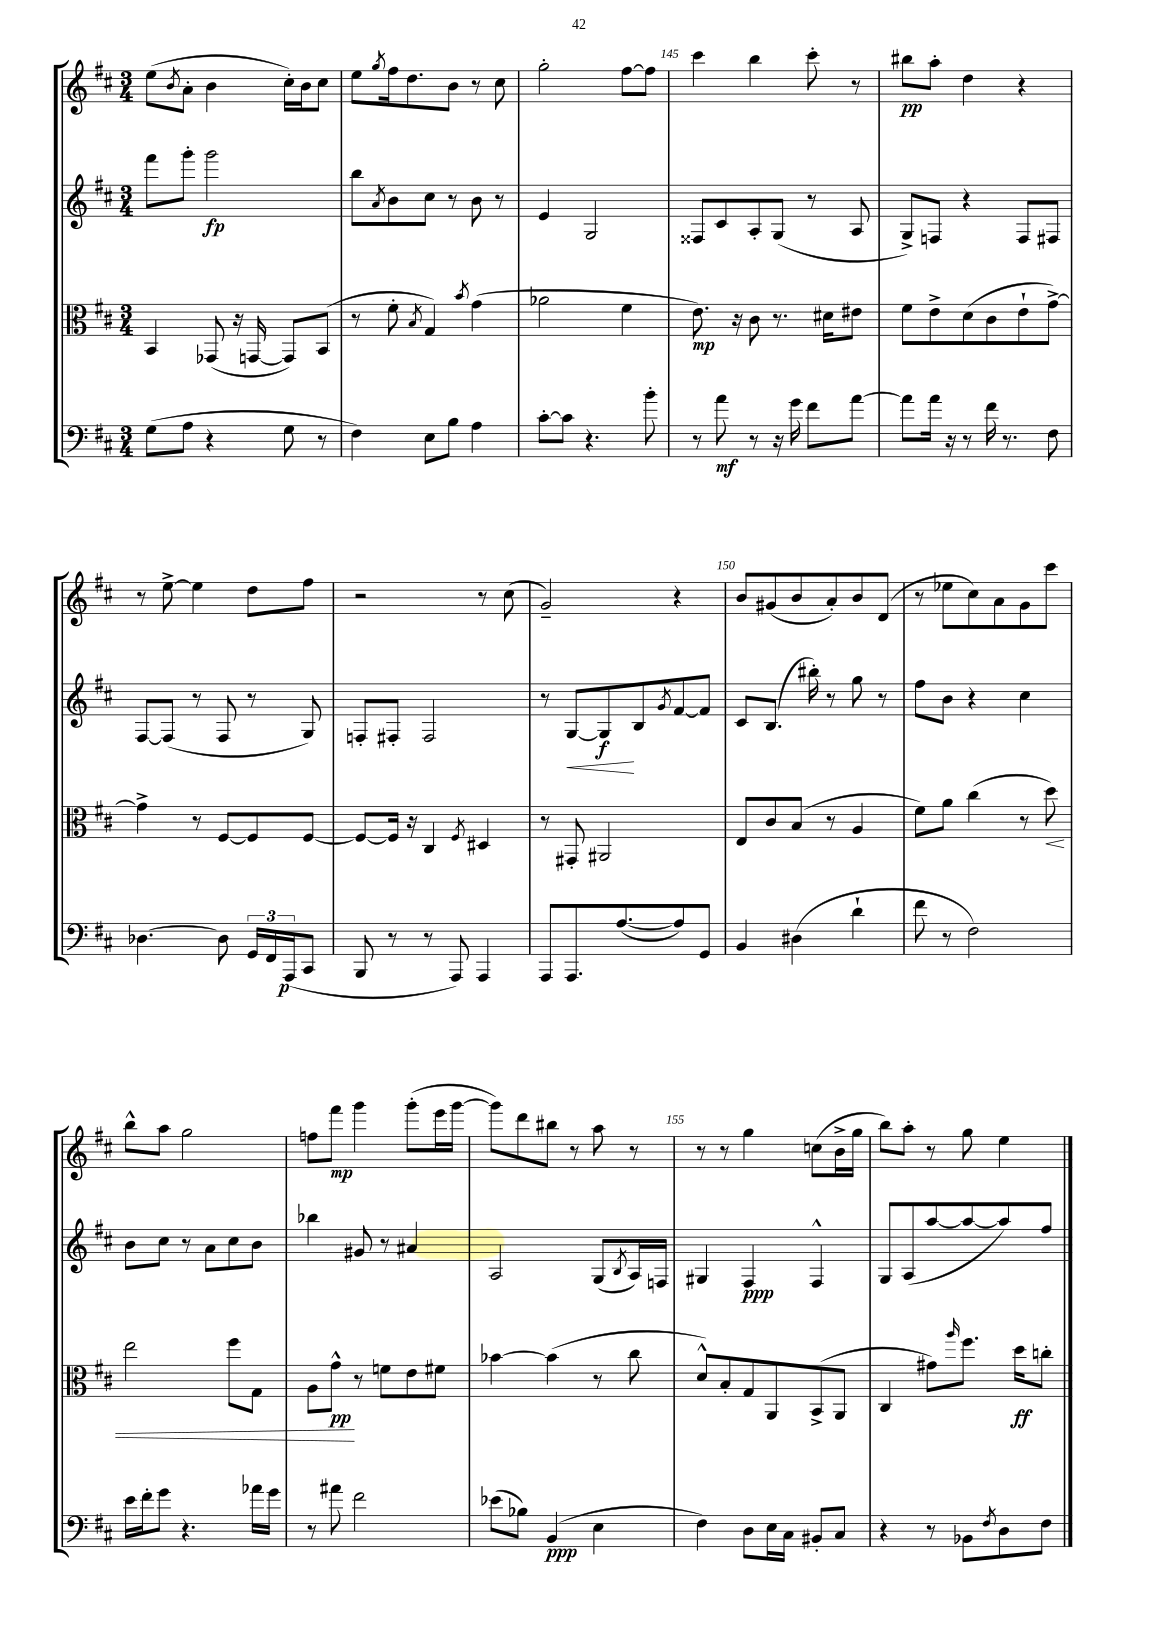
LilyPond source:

<<
\new StaffGroup <<
\new Staff = "s0" {
    \clef treble \key d \major \numericTimeSignature \time 3/4
    e''8( \acciaccatura { b'8 } a'8-. b'4 cis''16-.) b'16 cis''8 |
    e''8 \acciaccatura { g''8 } fis''16 d''8. b'8 r8 cis''8 |
    g''2-. fis''8~ fis''8 |
    cis'''4 b''4 cis'''8-. r8 |
    bis''8\pp a''8-. d''4 r4 |
    r8 e''8~-> e''4 d''8 fis''8 |
    r2 r8 cis''8( |
    g'2--) r4 |
    b'8 gis'8( b'8 a'8-.) b'8 d'8( |
    r8 ees''8 cis''8) a'8 g'8 cis'''8 |
    b''8-^ a''8 g''2 |
    f''8 fis'''8\mp g'''4 g'''8-.( e'''16 g'''16~ |
    g'''8) d'''8 bis''8 r8 a''8 r8 |
    r8 r8 g''4 c''8( b'16-> g''16 |
    b''8) a''8-. r8 g''8 e''4 \bar "|." |
}
\new Staff = "s1" {
    \clef treble \key d \major \numericTimeSignature \time 3/4
    fis'''8 g'''8-. g'''2\fp |
    b''8 \acciaccatura { a'8 } b'8 cis''8 r8 b'8 r8 |
    e'4 g2 |
    fisis8 cis'8 a8-. g8( r8 a8 |
    g8->) f8 r4 f8 fis8 |
    fis8~ fis8( r8 fis8 r8 g8) |
    f8-. fis8-. fis2 |
    r8 g8~\< g8\f\! b8 \acciaccatura { g'8 } fis'8~ fis'8 |
    cis'8 b8.( bis''16-.) r8 g''8 r8 |
    fis''8 b'8 r4 cis''4 |
    b'8 cis''8 r8 a'8 cis''8 b'8 |
    bes''4 gis'8 r8 ais'4 |
    a2 g8( \acciaccatura { b8 } a16) f16 |
    gis4 fis4\ppp fis4-^ |
    g8 a8( a''8~ a''8~ a''8) fis''8 \bar "|." |
}
\new Staff = "s2" {
    \clef alto \key d \major \numericTimeSignature \time 3/4
    b,4 ges,8( r16 g,16~ g,8) b,8( |
    r8 fis'8-. \acciaccatura { b8 } g4) \acciaccatura { b'8 } g'4( |
    aes'2 fis'4 |
    e'8.\mp) r16 cis'8 r8. dis'16 eis'8 |
    fis'8 e'8-> d'8( cis'8 e'8-! g'8~->) |
    g'4-> r8 fis8~ fis8 fis8~ |
    fis8~ fis16 r16 cis4 \acciaccatura { fis8 } dis4 |
    r8 gis,8-. ais,2 |
    e8 cis'8 b8( r8 a4 |
    fis'8) a'8 cis''4( r8 d''8\<) |
    e''2 fis''8 g8 |
    a8 g'8-^\pp\! r8 f'8 e'8 fis'8 |
    bes'4~ bes'4( r8 cis''8 |
    d'8-^) b8-. g8 a,8 b,8->( a,8 |
    cis4 gis'8) \grace { a''16 } fis''8. d''16\ff c''8-. \bar "|." |
}
\new Staff = "s3" {
    \clef bass \key d \major \numericTimeSignature \time 3/4
    g8( a8 r4 g8 r8 |
    fis4) e8 b8 a4 |
    cis'8~-. cis'8 r4. b'8-. |
    r8 a'8\mf r8 r16 g'16 fis'8 a'8~ |
    a'8 a'16 r16 r8 fis'16 r8. fis8 |
    des4.~ des8 \tuplet 3/2 { g,16 fis,16 a,,16\p( } cis,8 |
    b,,8 r8 r8 a,,8) a,,4 |
    a,,8 a,,8. a8.~( a8) g,8 |
    b,4 dis4( d'4-! |
    fis'8 r8 fis2) |
    e'16 fis'16-. g'8 r4. aes'16 g'16 |
    r8 ais'8 fis'2 |
    ees'8( bes8) b,4\ppp( e4 |
    fis4) d8 e16 cis16 bis,8-. cis8 |
    r4 r8 bes,8 \acciaccatura { fis8 } d8 fis8 \bar "|." |
}
>>
>>
\layout { \context { \Score currentBarNumber = #142 \override BarNumber.break-visibility = ##(#f #t #t) barNumberVisibility = #(every-nth-bar-number-visible 5) } }
